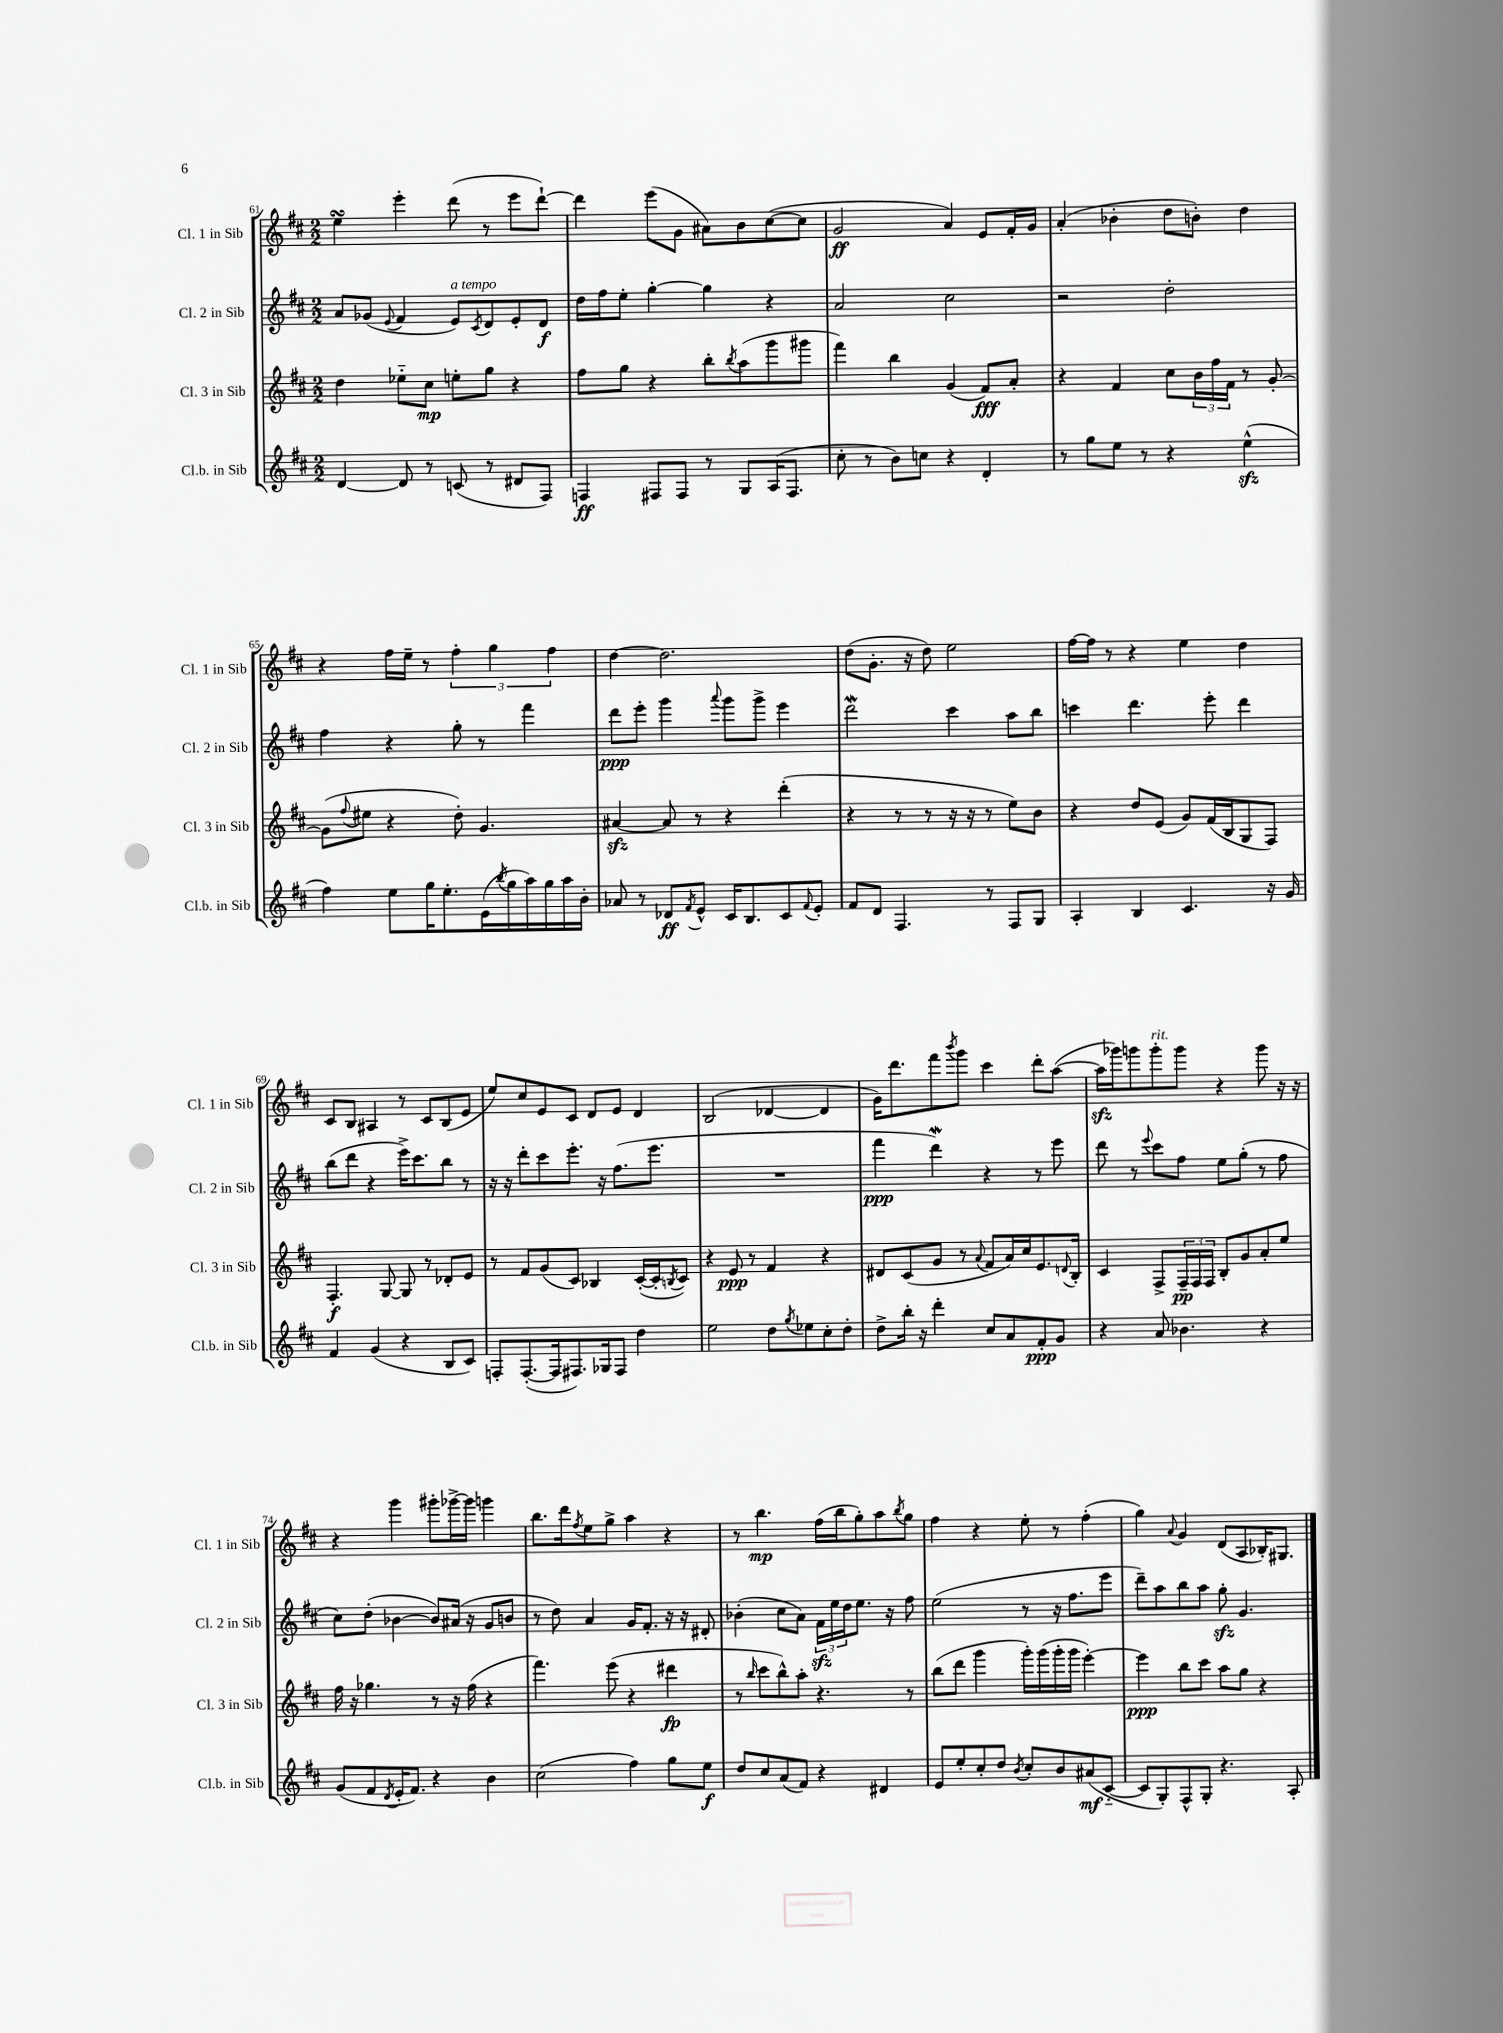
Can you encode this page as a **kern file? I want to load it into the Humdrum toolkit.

**kern	**dynam	**kern	**dynam	**kern	**dynam	**kern	**dynam
*part4	*part4	*part3	*part3	*part2	*part2	*part1	*part1
*staff4	*staff4	*staff3	*staff3	*staff2	*staff2	*staff1	*staff1
*I"Cl.b. in Sib	*	*I"Cl. 3 in Sib	*	*I"Cl. 2 in Sib	*	*I"Cl. 1 in Sib	*
*I'Cl.b. in Sib	*	*I'Cl. 3 in Sib	*	*I'Cl. 2 in Sib	*	*I'Cl. 1 in Sib	*
*clefG2	*	*clefG2	*	*clefG2	*	*clefG2	*
*k[f#c#]	*	*k[f#c#]	*	*k[f#c#]	*	*k[f#c#]	*
*M2/2	*	*M2/2	*	*M2/2	*	*M2/2	*
=61	=61	=61	=61	=61	=61	=61	=61
[4d/	.	4dd\	.	8a/L	.	4eesSSS\	.
.	.	.	.	(8g-X/J	.	.	.
.	.	.	.	8qqe/	.	.	.
8d/]	.	8ee-X\L	.	4f#/	.	4eee'\	.
8r	.	8cc#\J	mp	.	.	.	.
!	!	!	!	!LO:TX:a:i:t=a tempo	!	!	!
(8cn/	.	8een'\L	.	8e/L)	.	(8ddd\	.
.	.	.	.	8qc#/	.	.	.
8r	.	8gg\J	.	8d/	.	8r	.
8d#X/L	.	4r	.	8e'/	.	8eee\L	.
8F#/J)	.	.	.	8d/J	f	[8ddd`\J)	.
=62	=62	=62	=62	=62	=62	=62	=62
4Fn/	ff	8ff#\L	.	16dd\LL	.	4ddd\]	.
.	.	.	.	16ff#\J	.	.	.
.	.	8gg\J	.	8ee'\J	.	.	.
8F#X/L	.	4r	.	[4gg'\	.	(8eee\L	.
8F#/J	.	.	.	.	.	8g\J	.
8r	.	8bb'\L	.	4gg\]	.	8a#X\L)	.
.	.	8qbb/	.	.	.	.	.
8G/L	.	(8aa\	.	.	.	8b\	.
(16A/K	.	8ggg\	.	4r	.	([8cc#\	.
8.F#/J	.	.	.	.	.	.	.
.	.	8ggg#X\J	.	.	.	8cc#\J]	.
=63	=63	=63	=63	=63	=63	=63	=63
8cc#'\	.	4fff#\)	.	2a/	.	2g/	ff
8r	.	.	.	.	.	.	.
8b\L)	.	4bb\	.	.	.	.	.
8ccn\J	.	.	.	.	.	.	.
4r	.	(4g/	.	2cc#\	.	4a/)	.
4d'/	.	8f#/L)	fff	.	.	8e/L	.
.	.	8a'/J	.	.	.	16f#'/L	.
.	.	.	.	.	.	16g/JJ	.
=64	=64	=64	=64	=64	=64	=64	=64
8r	.	4r	.	2r	.	(4a'/	.
8gg\L	.	.	.	.	.	.	.
8ee\J	.	4f#/	.	.	.	4b-X'\	.
8r	.	.	.	.	.	.	.
4r	.	8cc#\L	.	2dd'\	.	8dd\L	.
.	.	24b\L	.	.	.	8bn'\J)	.
.	.	24ff#\	.	.	.	.	.
.	.	24f#\JJ	.	.	.	.	.
(4eezz^^\	.	8r	.	.	.	4dd\	.
.	.	[8g'/	.	.	.	.	.
!!LO:LB:g=z
=65	=65	=65	=65	=65	=65	=65	=65
4ff#\)	.	(8g\L]	.	4ff#\	.	4r	.
.	.	8qqff#/	.	.	.	.	.
.	.	8ee#X\J	.	.	.	.	.
8ee\L	.	4r	.	4r	.	16ff#\LL	.
.	.	.	.	.	.	16ee~\JJ	.
16gg\K	.	.	.	.	.	8r	.
8.ee'\	.	.	.	.	.	.	.
.	.	8dd'\)	.	8gg'\	.	6ff#'\	.
(16e\L	.	4.g/	.	8r	.	.	.
.	.	.	.	.	.	6gg\	.
8qbb/	.	.	.	.	.	.	.
16gg\	.	.	.	.	.	.	.
16aa\)	.	.	.	4fff#\	.	.	.
16gg\	.	.	.	.	.	.	.
.	.	.	.	.	.	6ff#\	.
16aa\	.	.	.	.	.	.	.
16b'\JJ	.	.	.	.	.	.	.
=66	=66	=66	=66	=66	=66	=66	=66
8a-X/	.	[4a#Xzz/	.	8ddd\L	ppp	[4dd\	.
8r	.	.	.	8eee'\J	.	.	.
8d-X/L	ff	8a#/]	.	4ggg\	.	2.dd\]	.
8qf#/	.	.	.	.	.	.	.
8e^^/J	.	8r	.	.	.	.	.
.	.	.	.	8qqaaa/	.	.	.
16c#/KL	.	4r	.	8ggg\L	.	.	.
8.B/	.	.	.	.	.	.	.
.	.	.	.	8ggg^\J	.	.	.
8c#/	.	(4ddd'\	.	4eee\	.	.	.
8qqf#/	.	.	.	.	.	.	.
8e'/J	.	.	.	.	.	.	.
=67	=67	=67	=67	=67	=67	=67	=67
8f#/L	.	4r	.	2dddw\	.	(8dd\L	.
8d/J	.	.	.	.	.	8.g'\J	.
4.F#/	.	8r	.	.	.	.	.
.	.	.	.	.	.	16r	.
.	.	8r	.	.	.	8dd\)	.
.	.	16r	.	4ccc#\	.	2ee\	.
.	.	16r	.	.	.	.	.
8r	.	8r	.	.	.	.	.
8F#/L	.	8ee\L)	.	8aa\L	.	.	.
8G/J	.	8b\J	.	8bb\J	.	.	.
=68	=68	=68	=68	=68	=68	=68	=68
4A'/	.	4r	.	4cccn\	.	[16ff#\LL	.
.	.	.	.	.	.	16ff#\JJ]	.
.	.	.	.	.	.	8r	.
4B/	.	8dd/L	.	4.ddd\	.	4r	.
.	.	(8e/J	.	.	.	.	.
4.c#/	.	8g/L)	.	.	.	4ee\	.
.	.	(16f#/L	.	8eee'\	.	.	.
.	.	16B/J	.	.	.	.	.
.	.	8G/	.	4ddd\	.	4dd\	.
16r	.	8F#/J)	.	.	.	.	.
16g/	.	.	.	.	.	.	.
!!LO:LB:g=z
=69	=69	=69	=69	=69	=69	=69	=69
4f#/	.	4.F#'/	f	(8bb\L	.	8c#/L	.
.	.	.	.	8ddd\J	.	8B/J	.
(4g/	.	.	.	4r	.	4A#X/	.
.	.	[8G/	.	.	.	.	.
4r	.	8G/]	.	16eee^\KL)	.	8r	.
.	.	.	.	8.ccc#\	.	.	.
.	.	8r	.	.	.	8c#/L	.
8B/L	.	8d-X'/L	.	8bb\J	.	(8B/	.
8c#/J)	.	8e/J	.	8r	.	8e/J	.
=70	=70	=70	=70	=70	=70	=70	=70
8Fn'/L	.	8r	.	16r	.	8ee/L)	.
.	.	.	.	16r	.	.	.
([8.F'/	.	8f#/L	.	8ddd'\L	.	8cc#/	.
.	.	(8g/	.	8ccc#\	.	8e/	.
16F/k]	.	.	.	.	.	.	.
8.F#X/)	.	8c#/J)	.	8.eee'\J	.	8c#/J	.
.	.	4B-X/	.	.	.	8d/L	.
16G-X/k	.	.	.	16r	.	.	.
8F#/J	.	.	.	(8.ff#\L	.	8e/J	.
4dd\	.	([16c#'/LL	.	.	.	4d/	.
.	.	16c#'/J]	.	8.eee\J	.	.	.
.	.	8qBn/	.	.	.	.	.
.	.	8c#/J)	.	.	.	.	.
=71	=71	=71	=71	=71	=71	=71	=71
2ee\	.	4r	.	1r	.	(2B/	.
.	.	8e/	ppp	.	.	.	.
.	.	8r	.	.	.	.	.
8dd\L	.	4f#/	.	.	.	[4d-X/	.
8qgg/	.	.	.	.	.	.	.
8ee-X\	.	.	.	.	.	.	.
8cc#'\	.	4r	.	.	.	4d-/]	.
8dd'\J	.	.	.	.	.	.	.
=72	=72	=72	=72	=72	=72	=72	=72
8dd^\L	.	8d#X/L	.	4fff#\	ppp	16g\KL)	.
.	.	.	.	.	.	8.ddd\	.
16bb'\Jk	.	(8c#/	.	.	.	.	.
16r	.	.	.	.	.	.	.
4ddd'\	.	8g/J	.	4dddw\)	.	8fff#\	.
.	.	.	.	.	.	8qbbb/	.
.	.	8r	.	.	.	8ggg\J	.
.	.	8qqa/	.	.	.	.	.
8cc#/L	.	8f#/L	.	4r	.	4ccc#\	.
8a/	.	16a/L)	.	.	.	.	.
.	.	16cc#/J	.	.	.	.	.
8f#'/	ppp	8.e/	.	8r	.	8ddd'\L	.
8g/J	.	.	.	8eee\	.	([8aa\J	.
.	.	8qqdn/	.	.	.	.	.
.	.	16B'/Jk	.	.	.	.	.
=73	=73	=73	=73	=73	=73	=73	=73
4r	.	4c#/	.	8ddd\	.	16aazz\LL]	.
.	.	.	.	.	.	16ggg-X\J)	.
.	.	.	.	8r	.	8gggn\	.
.	.	.	.	8qqeee/	.	.	.
!	!	!	!	!	!	!LO:TX:a:i:t=rit.	!
8a/	.	8F#^/L	.	8ccc#\L	.	8ggg'\	.
4.b-X\	.	24F#~/L	pp	8ff#\J	.	8ggg\J	.
.	.	24F#/	.	.	.	.	.
.	.	24F#/JJ	.	.	.	.	.
.	.	8B'/L	.	8ee\L	.	4r	.
.	.	8g/	.	(8gg'\J	.	.	.
4r	.	8a'/	.	8r	.	8ggg\	.
.	.	8ee/J	.	8ff#\	.	16r	.
.	.	.	.	.	.	16r	.
!!LO:LB:g=z
=74	=74	=74	=74	=74	=74	=74	=74
(8g/L	.	16ff#\	.	8cc#\L)	.	4r	.
.	.	16r	.	.	.	.	.
8f#/	.	4.gg-X\	.	(8dd'\J	.	.	.
8qd/	.	.	.	.	.	.	.
16e'/K	.	.	.	[4b-X\	.	4ggg\	.
8.f#/J)	.	.	.	.	.	.	.
4r	.	8r	.	8b-/L])	.	8ggg#X'\L	.
.	.	16r	.	(16a#X/Jk	.	[16ggg-X^\L	.
.	.	(16ff#\	.	16r	.	16ggg-\JJ]	.
4b\	.	4r	.	8g/L	.	4gggn\	.
.	.	.	.	8bn/J	.	.	.
=75	=75	=75	=75	=75	=75	=75	=75
(2cc#\	.	4.fff#\)	.	8r	.	8.bb\L	.
.	.	.	.	8dd\)	.	.	.
.	.	.	.	.	.	16ddd\k	.
.	.	.	.	.	.	8qff#/	.
.	.	.	.	4a/	.	8ee\	.
.	.	(8eee\	.	.	.	8gg^\J	.
4ff#\)	.	4r	.	16g/KL	.	4aa\	.
.	.	.	.	8.f#'/J	.	.	.
8gg\L	.	4ddd#X\	fp	16r	.	4r	.
.	.	.	.	16r	.	.	.
8ee\J	f	.	.	8d#X'/	.	.	.
=76	=76	=76	=76	=76	=76	=76	=76
8dd/L	.	8r	.	(4b-X'\	.	8r	.
.	.	16qqbb/	.	.	.	.	.
8cc#/	.	8ccc#\L	.	.	.	4.bb\	mp
(8a/	.	8bb^^\)	.	8cc#\L	.	.	.
8f#/J)	.	8aa'\J	.	8a\J)	.	.	.
4r	.	4.r	.	24f#zz\LL	.	(16ff#\LL	.
.	.	.	.	24ee\	.	.	.
.	.	.	.	.	.	16bb\J	.
.	.	.	.	24dd\J	.	.	.
.	.	.	.	8.ee\J	.	8gg'\)	.
4d#X/	.	.	.	.	.	8aa\	.
.	.	.	.	16r	.	.	.
.	.	.	.	.	.	8qbb/	.
.	.	8r	.	8ff#\	.	8gg\J	.
=77	=77	=77	=77	=77	=77	=77	=77
8e/L	.	(8bb\L	.	(2ee\	.	4ff#\	.
8ee'/	.	8ddd\J	.	.	.	.	.
8cc#'/	.	4ggg\	.	.	.	4r	.
8dd/J	.	.	.	.	.	.	.
8qb/	.	.	.	.	.	.	.
8cc#'/L	.	16ggg'\LL)	.	8r	.	8ee'\	.
.	.	(16ggg\	.	.	.	.	.
8b/	.	16ggg'\	.	16r	.	8r	.
.	.	16ggg\JJ	.	8.ff#\L	.	.	.
(8a#X/	mf	[4eee'\)	.	.	.	(4ff#'\	.
[8c#/J	.	.	.	8eee\J	.	.	.
=78	=78	=78	=78	=78	=78	=78	=78
8c#/L]	.	4eee\]	ppp	8ddd~\L)	.	4gg\)	.
8G'/)	.	.	.	8aa\	.	.	.
.	.	.	.	.	.	8qqa/	.
8F#^^/	.	8bb\L	.	8bb\	.	4g/	.
8G'/J	.	8ccc#\J	.	8aa\J	.	.	.
4.r	.	8aa\L	.	8ggzz'\	.	(8d/L	.
.	.	8gg\J	.	4.g/	.	8A/	.
.	.	4r	.	.	.	16B-X'/K)	.
.	.	.	.	.	.	8.G#X/J	.
8A'/	.	.	.	.	.	.	.
==	==	==	==	==	==	==	==
*-	*-	*-	*-	*-	*-	*-	*-
